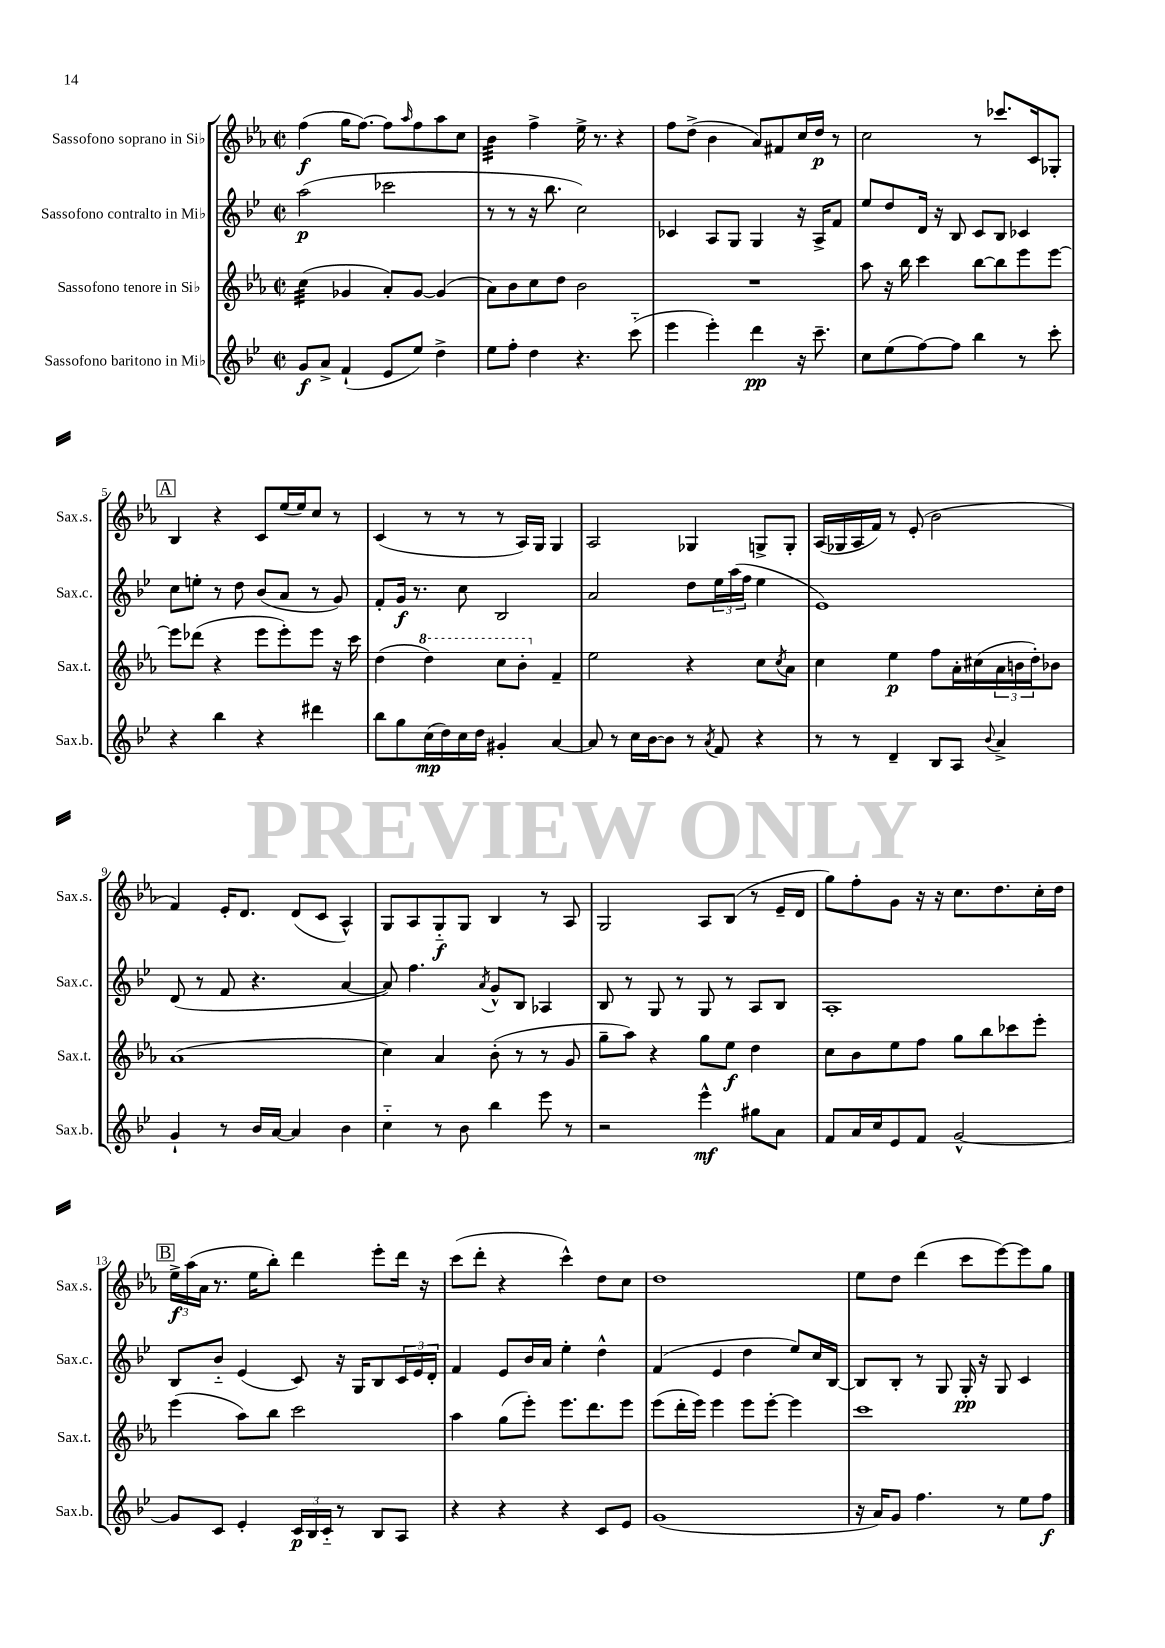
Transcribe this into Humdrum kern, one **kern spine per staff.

**kern	**kern	**kern	**kern
*staff4	*staff3	*staff2	*staff1
*clefG2	*clefG2	*clefG2	*clefG2
*k[b-e-]	*k[b-e-a-]	*k[b-e-]	*k[b-e-a-]
*M2/2	*M2/2	*M2/2	*M2/2
*met(c|)	*met(c|)	*met(c|)	*met(c|)
8g/L	(4cc\	(2aa\	(4ff\
8a^/J	.	.	.
(4f`/	4g-/	.	16gg\LK
.	.	.	[8.ff\J)
8e-/L	8a-'/L)	2ccc-\	8ff\]L
.	.	.	16qqaa-/
8ee-/J)	[8g-/J	.	8ff\
4dd^\	(4g-/]	.	8aa-\
.	.	.	8cc\J
=	=	=	=
8ee-\L	8a-\L)	8r	4b-\
8ff'\J	8b-\	8r	.
4dd\	8cc\	16r	4ff^\
.	.	8.bb-\	.
.	8dd\J	.	.
4.r	2b-\	2cc\)	16ee-^\
.	.	.	8.r
.	.	.	4r
(8ccc'~\	.	.	.
=	=	=	=
4eee-\	1r	4c-/	8ff\L
.	.	.	(8dd^\J
4eee-'\)	.	8A/L	4b-\
.	.	8G/J	.
4ddd\	.	4G/	8a-/L)
.	.	.	8f#/
16r	.	16r	16cc/L
8.ccc~\	.	16A^/LK	16dd/JJ
.	.	8f/J	8r
=	=	=	=
8cc\L	8aa-\	8ee-/L	2cc\
(8ee-\	16r	8dd/	.
.	16bb-\	.	.
[8ff\)	4ccc\	16d/Jk	.
.	.	16r	.
8ff\]J	.	8B-/	.
4bb-\	[8bb-\L	8c/L	8r
.	8bb-\]	8B-/J	8.ccc-/L
8r	8eee-\	4c-/	.
.	.	.	16c/k
8ccc'\	[8eee-\J	.	8G-'/J
=	=	=	=
4r	8eee-\]L	8cc\L	4B-/
.	(8ddd-\J	8ee'\J	.
4bb-\	4r	8r	4r
.	.	8dd\	.
4r	8eee-\L	(8b-/L	8c/L
.	8eee-'\)	8a/J	(16ee-/L
.	.	.	16ee-/J)
4ddd#\	8eee-\J	8r	8cc/J
.	16r	8g/)	8r
.	16ccc\	.	.
=	=	=	=
8bb-\L	(4dd\	8f'/L	(4c/
8gg\	.	16g/Jk	.
.	.	8.r	.
(16cc\L	4ddd\)	.	8r
16dd\)	.	.	.
16cc\	.	8cc\	8r
16dd\JJ	.	.	.
4g#'/	8ccc\L	2B-/	8r
.	8bb-'\J	.	16A-/LL)
.	.	.	16G/JJ
[4a/	4f~/	.	4G/
=	=	=	=
8a/]	2ee-\	2a/	2A-/
8r	.	.	.
16cc\LL	.	.	.
[16b-\J	.	.	.
8b-\]J	.	.	.
8r	4r	8dd\L	4G-/
8qa/	.	.	.
8f/	.	24ee-\L	.
.	.	(24aa\	.
.	.	24ff\JJ	.
4r	8cc\L	4ee-\	8G^/L
.	8qcc/	.	.
.	8a-\J	.	8G'/J
=	=	=	=
8r	4cc\	1e-)	(16A-/LL
.	.	.	16G-/
8r	.	.	16A-/
.	.	.	16f/JJ)
4d~/	4ee-\	.	8r
.	.	.	(8e-'/
8B-/L	8ff\L	.	2b-\
8A/J	16a-'\L	.	.
.	(16cc#\	.	.
8qqb-/	.	.	.
4a^/	24a-\	.	.
.	24b\	.	.
.	24dd'\J)	.	.
.	8b-\J	.	.
=	=	=	=
4g`/	(1a-	(8d/	4f/)
.	.	8r	.
8r	.	8f/	16e-'/LK
.	.	.	8.d/J
16b-/LL	.	4.r	.
[16a/JJ	.	.	.
4a/]	.	.	(8d/L
.	.	.	8c/J
4b-\	.	[4a/	4A-^^/)
=	=	=	=
4cc'~\	4cc\)	8a/])	8G/L
.	.	4.ff\	8A-/
8r	4a-/	.	8G'~/
8b-\	.	.	8G/J
.	.	8qa/	.
4bb-\	(8b-'\	8g^^/L	4B-/
.	8r	8B-/J	.
8eee-\	8r	4A-/	8r
8r	8g/	.	8A-/
=	=	=	=
2r	8gg~\L	8B-/	2G/
.	8aa-\J)	8r	.
.	4r	8G/	.
.	.	8r	.
4eee-^^\	8gg\L	8G/	8A-/L
.	8ee-\J	8r	(8B-/J
8gg#\L	4dd\	8A/L	8r
8a\J	.	8B-/J	16e-~/LL
.	.	.	16d/JJ
=	=	=	=
8f/L	8cc\L	1A'	8gg\L)
16a/L	8b-\	.	8ff'\
16cc/J	.	.	.
8e-/	8ee-\	.	8g\J
8f/J	8ff\J	.	16r
.	.	.	16r
[2g^^/	8gg\L	.	8.cc\L
.	8bb-\	.	.
.	.	.	8.dd\
.	8ccc-\	.	.
.	8eee-'\J	.	16cc'\L
.	.	.	16dd\JJ
=	=	=	=
8g/]L	(4eee-\	8B-/L	24ee-^\LL
.	.	.	(24aa-\
.	.	.	24a-\JJ
8c/J	.	8b-'~/J	8.r
4e-'/	8aa-\L)	(4e-/	.
.	.	.	16ee-\LK
.	8bb-\J	.	8bb-'\J)
24c/LL	2ccc\	8c/)	4ddd\
24B-/	.	.	.
24c'~/JJ	.	.	.
8r	.	16r	.
.	.	16G/LK	.
8B-/L	.	8B-/	8eee-'\L
8A/J	.	24c/L	16ddd\Jk
.	.	24e-/	.
.	.	.	16r
.	.	24d'/JJ	.
=	=	=	=
4r	4aa-\	4f/	(8ccc\L
.	.	.	8ddd'\J
4r	(8gg\L	8e-/L	4r
.	8eee-'\J)	16b-/L	.
.	.	16a/JJ	.
4r	8.eee-\L	4ee-'\	4ccc^^\)
.	8.ddd\	.	.
8c/L	.	4dd^^\	8dd\L
8e-/J	8eee-\J	.	8cc\J
=	=	=	=
(1g	(8eee-\L	(4f/	1dd
.	16ddd'\L	.	.
.	16eee-\JJ)	.	.
.	4eee-\	4e-/	.
.	8eee-\L	4dd\	.
.	[8eee-'\J	.	.
.	4eee-\]	8ee-/L)	.
.	.	16cc/L	.
.	.	[16B-/JJ	.
=	=	=	=
16r	1ccc	8B-/]L	8ee-\L
16a/LK)	.	.	.
8g/J	.	8B-'/J	8dd\J
4.ff\	.	8r	(4ddd\
.	.	8G/	.
.	.	16G'/	8ccc\L
.	.	16r	.
8r	.	8G/	[8eee-\)
8ee-\L	.	4c/	8eee-\]
8ff\J	.	.	8gg\J
==	==	==	==
*-	*-	*-	*-
